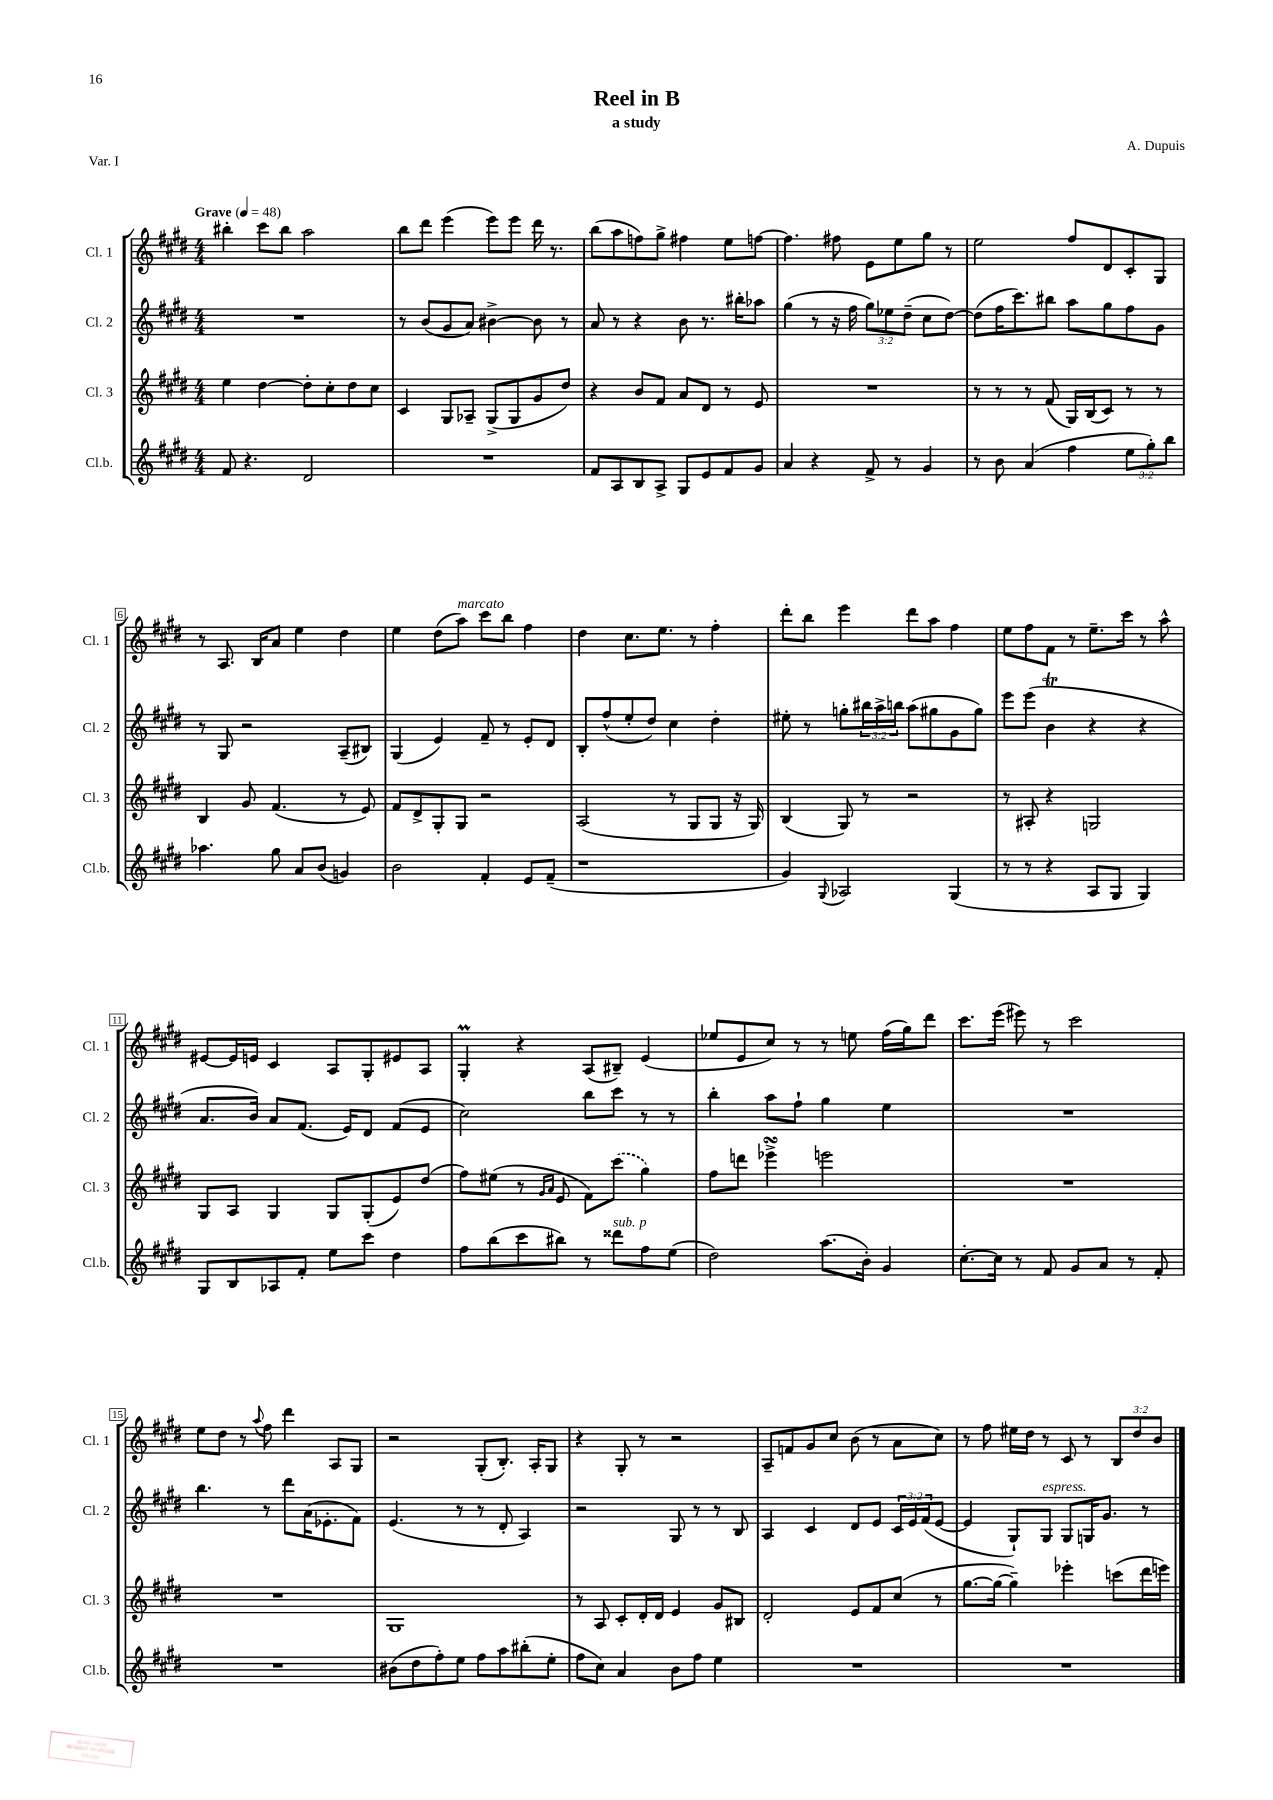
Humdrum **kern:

**kern	**kern	**kern	**kern
*part4	*part3	*part2	*part1
*staff4	*staff3	*staff2	*staff1
*I"Cl.b.	*I"Cl. 3	*I"Cl. 2	*I"Cl. 1
*I'Cl.b.	*I'Cl. 3	*I'Cl. 2	*I'Cl. 1
*clefG2	*clefG2	*clefG2	*clefG2
*k[f#c#g#d#]	*k[f#c#g#d#]	*k[f#c#g#d#]	*k[f#c#g#d#]
*M4/4	*M4/4	*M4/4	*M4/4
*MM48	*MM48	*MM48	*MM48
=1	=1	=1	=1
!	!	!	!LO:TX:a:B:t=Grave
8f#/	4ee\	1r	4bb#X'\
4.r	.	.	.
.	[4dd#\	.	8ccc#\L
.	.	.	8bb#\J
2d#/	8dd#'\L]	.	2aa\
.	8cc#'\	.	.
.	8dd#\	.	.
.	8cc#\J	.	.
=2	=2	=2	=2
1r	4c#/	8r	8bb\L
.	.	(8b/L	8ddd#\J
.	8G#/L	8g#/	(4eee\
.	8A-X~/J	8a/J)	.
.	(8G#^/L	[4b#X^\	8eee\L)
.	8G#/	.	8eee\J
.	8g#/	8b#\]	16ddd#\
.	.	.	8.r
.	8dd#/J)	8r	.
=3	=3	=3	=3
8f#/L	4r	8a/	(8bb\L
8A/	.	8r	8aa\
8B/	8b/L	4r	8ffn\)
8A^/J	8f#/J	.	8gg#^\J
8G#/L	8a/L	8b\	4ff#X\
8e/	8d#/J	8.r	.
8f#/	8r	.	8ee\L
.	.	16bb#X'\KL	.
8g#/J	8e/	8aa-X\J	[8ffn\J
=4	=4	=4	=4
4a/	1r	(4gg#\	4.ff\]
4r	.	8r	.
.	.	16r	8ff#X\
.	.	16ff#\	.
8f#^/	.	12gg#\L)	8e\L
.	.	12ee-X\	.
8r	.	.	8ee\
.	.	(12dd#~\J	.
4g#/	.	8cc#\L	8gg#\J
.	.	[8dd#\J)	8r
=5	=5	=5	=5
8r	8r	(8dd#\L]	2ee\
8b\	8r	16ff#\K	.
.	.	8.ccc#\)	.
(4a/	8r	.	.
.	(8f#/	8bb#X\J	.
4ff#\	16G#/LL)	8aa\L	8ff#/L
.	(16B/J	.	.
.	8c#/J)	8gg#\	8d#/
12ee\L	8r	8ff#\	8c#'/
12gg#'\)	.	.	.
.	8r	8g#\J	8G#/J
12bb\J	.	.	.
!!LO:LB:g=z
=6	=6	=6	=6
4.aa-X\	4B/	8r	8r
.	.	8G#/	8.A/
.	8g#/	2r	.
.	.	.	16B/KL
8gg#\	(4.f#/	.	8a/J
8a/L	.	.	4ee\
(8b/J	.	.	.
4gn/)	8r	(8A~/L	4dd#\
.	8e/)	8B#X/J)	.
=7	=7	=7	=7
2b\	8f#/L	(4G#/	4ee\
.	8d#^/	.	.
.	8G#'/	4e/)	(8dd#\L
!	!	!	!LO:TX:a:i:t=marcato
.	8G#/J	.	8aa\J)
4f#'/	2r	8f#~/	8ccc#\L
.	.	8r	8bb\J
8e/L	.	8e'/L	4ff#\
(8f#~/J	.	8d#/J	.
=8	=8	=8	=8
1r	(2A/	8B'/L	4dd#\
.	.	(8ff#^^/	.
.	.	8ee'/	8.cc#\L
.	.	8dd#/J)	.
.	.	.	8.ee\J
.	8r	4cc#\	.
.	8G#/L	.	8r
.	8G#/J	4dd#'\	4ff#'\
.	16r	.	.
.	16G#/)	.	.
=9	=9	=9	=9
4g#/)	(4B/	8ee#X'\	8ddd#'\L
.	.	8r	8bb\J
8qqG#/	.	.	.
2A-X/	8G#/)	8ggn'\L	4eee\
.	8r	24bb#X\L	.
.	.	24aa^\	.
.	.	24bbn\JJ	.
.	2r	(8aa\L	8ddd#\L
.	.	8gg#X\	8aa\J
(4G#/	.	8g#\	4ff#\
.	.	8gg#\J)	.
=10	=10	=10	=10
8r	8r	8eee\L	8ee\L
8r	8A#X'/	(8eee\J	8ff#\
4r	4r	4bT\	8f#\J
.	.	.	8r
8A/L	2Gn/	4r	8.ee~\L
8G#/J	.	.	.
.	.	.	16ccc#\Jk
4G#/)	.	4r	8r
.	.	.	8aa^^\
!!LO:LB:g=z
=11	=11	=11	=11
8G#/L	8G#/L	8.a/L	[8e#X/L
8B/	8A/J	.	16e#/L]
.	.	16b/Jk)	16en/JJ
8A-X/	4G#/	8a/L	4c#/
8f#'/J	.	(8.f#/J	.
8ee\L	8G#/L	.	8A/L
.	.	16e/KL)	.
8ccc#\J	(8G#'/	8d#/J	8G#'/
4dd#\	8e/)	(8f#/L	8e#X/
.	(8dd#/J	8e/J	8A/J
=12	=12	=12	=12
8ff#\L	8ff#\L)	2cc#\)	4G#m'/
(8bb\	(8ee#X\J	.	.
8ccc#\	8r	.	4r
.	16qqg#/LL	.	.
.	16qqa/JJ	.	.
8bb#X\J)	8e/	.	.
8r	8f#\L)	8bb\L	(8A/L
!LO:TX:a:i:t=sub. p	!	!	!
8ddd##X\L	(8ccc#\J	8ccc#\J	8B#X~/J)
8ff#\	4gg#\)	8r	(4e/
(8ee\J	.	8r	.
=13	=13	=13	=13
2dd#\)	8ff#\L	4bb'\	8ee-X/L
.	8dddn\J	.	8e/
.	4eee-XsSSs^\	8aa\L	8cc#/J)
.	.	8ff#`\J	8r
(8.aa\L	2eeen\	4gg#\	8r
.	.	.	8een\
16b'\Jk)	.	.	.
4g#/	.	4ee\	(16ff#\LL
.	.	.	16gg#\J)
.	.	.	8ddd#\J
=14	=14	=14	=14
[8.cc#'\L	1r	1r	8.ccc#\L
16cc#\Jk]	.	.	(16eee\Jk
8r	.	.	8eee#X\)
8f#/	.	.	8r
8g#/L	.	.	2ccc#\
8a/J	.	.	.
8r	.	.	.
8f#'/	.	.	.
!!LO:LB:g=z
=15	=15	=15	=15
1r	1r	4.bb\	8ee\L
.	.	.	8dd#\J
.	.	.	8r
.	.	.	8qqaa/
.	.	8r	8ff#\
.	.	8ddd#\L	4ddd#\
.	.	(16a\K	.
.	.	8.e-X'\	.
.	.	.	8A/L
.	.	8f#\J)	8G#/J
=16	=16	=16	=16
(8b#X\L	1G#	(4.e/	2r
8dd#\	.	.	.
8ff#'\)	.	.	.
8ee\J	.	8r	.
8ff#\L	.	8r	(8G#'/L
8aa\	.	8d#'/	8.B'/J)
(8bb#X'\	.	4A/)	.
.	.	.	16A'/KL
8ee'\J	.	.	8G#/J
=17	=17	=17	=17
8ff#\L	8r	2r	4r
8cc#\J)	8A/	.	.
4a/	8c#'/L	.	8G#'/
.	16d#'/L	.	8r
.	16d#/JJ	.	.
8b\L	4e/	8G#/	2r
8ff#\J	.	8r	.
4ee\	8g#/L	8r	.
.	8B#X/J	8B/	.
=18	=18	=18	=18
1r	2d#'/	4A/	8A~/L
.	.	.	8fn/
.	.	4c#/	8g#/
.	.	.	8cc#/J
.	8e/L	8d#/L	(8b\
.	8f#/	8e/J	8r
.	(8cc#/J	24c#/LL	8a\L
.	.	24e/	.
.	.	(24f#/J	.
.	8r	[8e/J	8cc#\J)
=19	=19	=19	=19
1r	[8.gg#\L	4e/]	8r
.	.	.	8ff#\
.	16gg#\Jk_	.	.
.	4gg#~\])	8G#`/L)	16ee#X\LL
.	.	.	16dd#\JJ
!	!	!LO:TX:a:i:t=espress.	!
.	.	8G#/J	8r
.	4eee-X'\	8G#/L	8c#/
.	.	16Gn/K	8r
.	.	8.g#/J	.
.	(8cccn\L	.	12B/L
.	.	.	12dd#/
.	16ddd#\L	8r	.
.	.	.	12b/J
.	16eeen\JJ)	.	.
==	==	==	==
*-	*-	*-	*-
